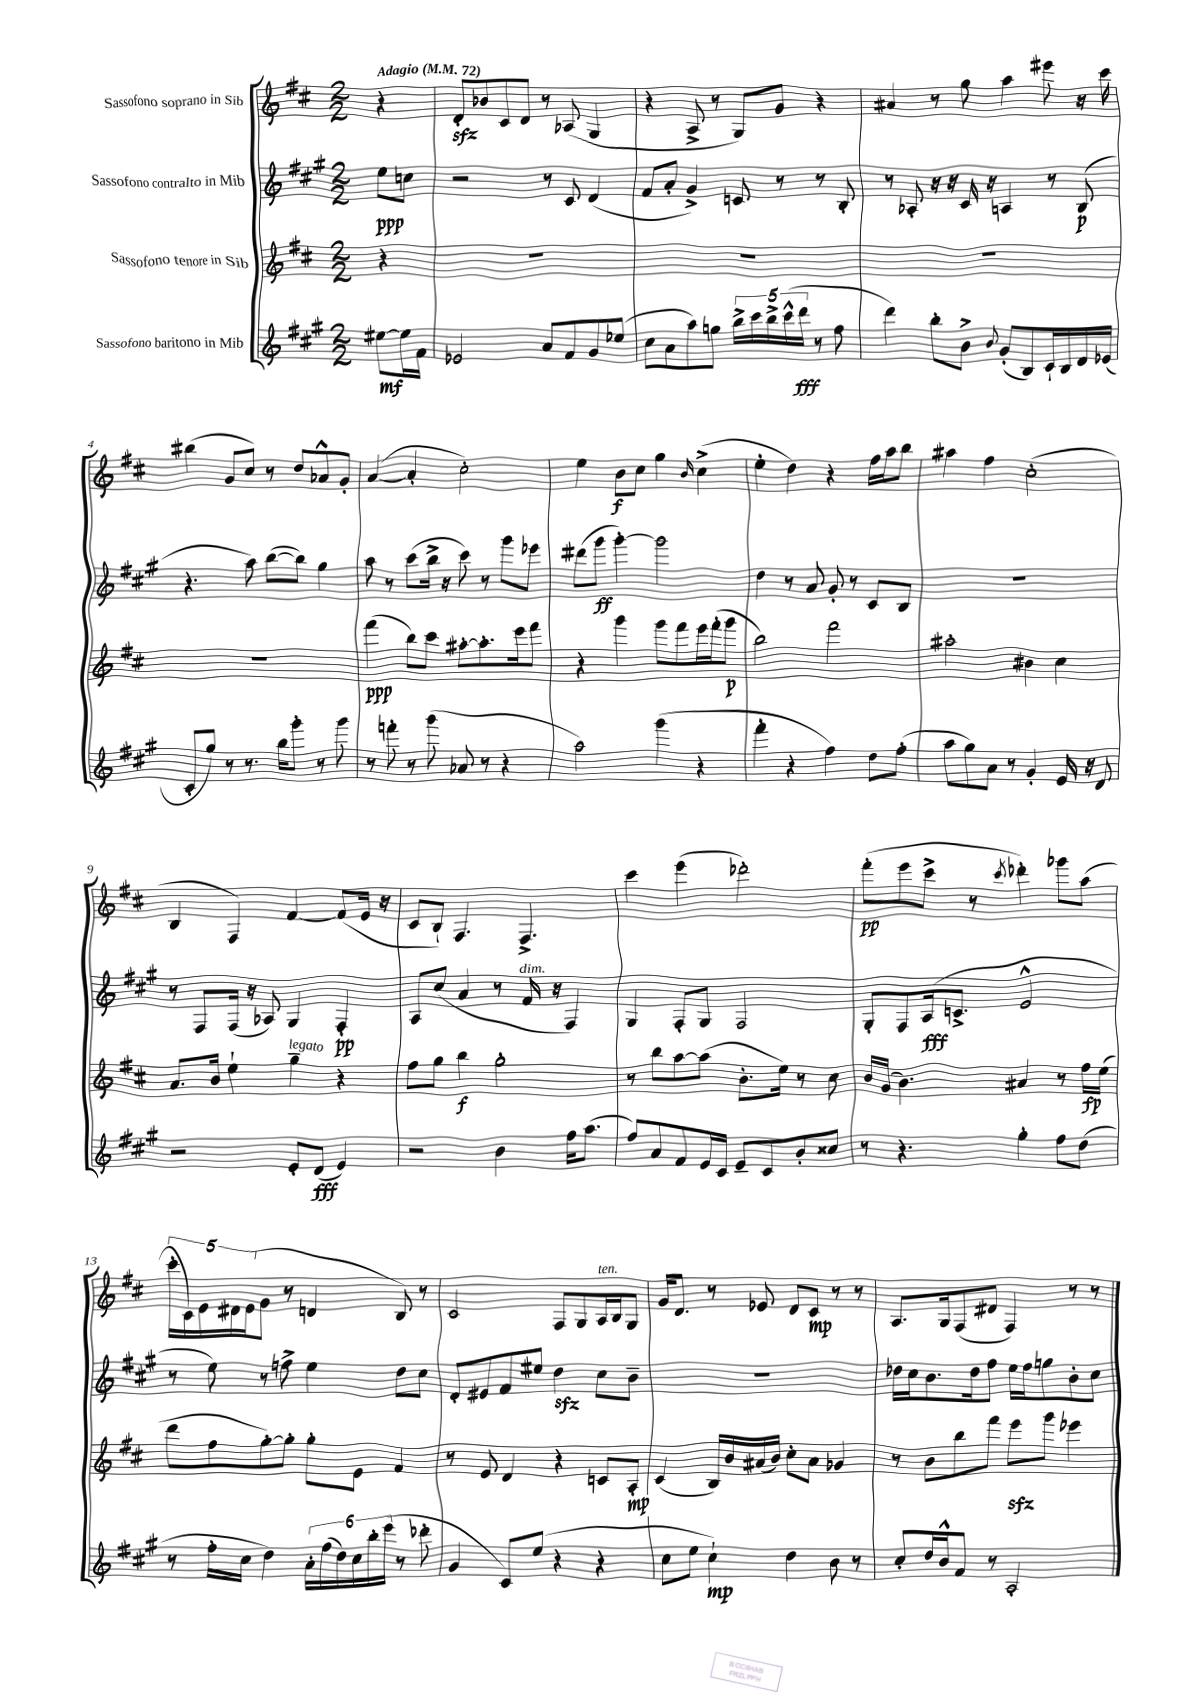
<<
\new StaffGroup <<
\new Staff = "s0" \with { instrumentName = "Sassofono soprano in Sib" } {
    \clef treble \key d \major \numericTimeSignature \time 2/2 \partial 4 \tempo "Adagio" 4 = 72
    r4 |
    d'8-.\sfz bes'8 cis'8 d'8 r8 aes8( g4 |
    r4 a8-> r8 g8) g'8 r4 |
    ais'4 r8 g''8 a''4 eis'''8 r16 cis'''16 |
    bis''4( g'8 cis''8) r8 d''8 aes'8-^ g'8-. |
    a'4~( a'4-. cis''2-.) |
    e''4 b'8\f cis''8 g''4 \grace { b'16 } cis''4->( |
    e''4-. d''4) r4 fis''16 a''16 b''8 |
    ais''4 fis''4 cis''2-.( |
    b4 fis4) fis'4~ fis'8( e'16 r16 |
    cis'8 b8-!) fis4. fis4.-> |
    cis'''4 e'''4( des'''2-.) |
    fis'''8-.\pp( e'''8 cis'''8-> r8 \acciaccatura { cis'''8 } des'''4-.) ges'''8 a''8( |
    \tuplet 5/4 { cis'''16-. cis'16) e'16 dis'16 e'16( } g'8 r8 d'4 b8) r8 |
    cis'2 fis8 g8 a16^\markup { \italic "ten." } b16 g8 |
    g'16 d'8. r8 ees'8 d'8 cis'8\mp r8 r8 |
    a8. g16 fis8( dis'8 fis4) r8 r8 \bar "|." |
}
\new Staff = "s1" \with { instrumentName = "Sassofono contralto in Mib" } {
    \clef treble \key a \major \numericTimeSignature \time 2/2 \partial 4
    e''8\ppp c''8 |
    r2 r8 cis'8 d'4( |
    fis'8 a'8-. gis'4->) c'8 r8 r8 b8-. |
    r8 aes8-. r16 r16 cis'16 r16 a4 r8 b8\p( |
    r4. a''8) b''8~( b''8) gis''4 |
    a''8 r8 cis'''8( b''16-> r16 cis'''8) r8 gis'''8 ees'''8 |
    dis'''8( gis'''8\ff gis'''4~-.) gis'''2 |
    d''4 r8 a'8 gis'8-. r8 cis'8 b8 |
    R1 |
    r8 fis8 fis16( r16 aes8) gis4 fis4-.\pp |
    a8 cis''8( a'4 r8 fis'16^\markup { \italic "dim." } r16 fis4) |
    gis4 fis8-. gis8 fis2 |
    gis8-. fis8 a16\fff( c'8.-> e'2-^ |
    r8 e''8) r8 f''8-> e''4 d''8 cis''8 |
    d'8-. eis'8 fis'8 eis''8 d''4\sfz cis''8 b'8-- |
    R1 |
    des''16 cis''16 b'8. des''16 fis''8 e''16 fis''16 g''8 b'8-. cis''8 \bar "|." |
}
\new Staff = "s2" \with { instrumentName = "Sassofono tenore in Sib" } {
    \clef treble \key d \major \numericTimeSignature \time 2/2 \partial 4
    r4 |
    R1 |
    R1 |
    R1 |
    R1 |
    fis'''4\ppp( b''8) cis'''8 ais''8~-. ais''8.-. e'''16 fis'''8 |
    r4 g'''4 g'''8 fis'''8 e'''16 fis'''16-.( g'''8\p |
    b''2) fis'''2 |
    ais''2-. bis'4 cis''4 |
    a'8. b'16 e''4-! g''4--^\markup { \italic "legato" } r4 |
    fis''8 g''8 b''4\f g''2-. |
    r8 b''8 a''8~ a''8( b'8.-. e''16) r8 cis''8 |
    b'16 g'16( b'4.) ais'4 r8 fis''16\fp e''16( |
    d'''8 fis''8 g''8~-.) g''8-. g''8-. e'8 fis'4 |
    r8 e'8 d'4 r4 c'8 a8-.\mp |
    cis'4( b16) b'16 ais'16( b'16) cis''8-. ais'8 ges'4 |
    r8 b'8 b''8 fis'''8 e'''8\sfz g'''8 ees'''4 \bar "|." |
}
\new Staff = "s3" \with { instrumentName = "Sassofono baritono in Mib" } {
    \clef treble \key a \major \numericTimeSignature \time 2/2 \partial 4
    eis''8~\mf eis''16 fis'16 |
    ees'2 a'8 fis'8 gis'8 ees''8( |
    cis''8 a'8 a''8) g''8 \tuplet 5/4 { b''16-> cis'''16 b''16-> cis'''16-^( d'''16\fff } r8 fis''8 |
    d'''4) b''8-. b'8-> \appoggiatura { b'8 } gis'8-.( b8) cis'16-! b16 d'16 ees'16( |
    cis'8-. gis''8) r8 r8. b''16 gis'''8-. r8 gis'''8 |
    r8 f'''8-. r8 gis'''8( aes'8 r8 r4 |
    a''2) gis'''4( r4 |
    fis'''4-. r4 fis''4) d''8 fis''8-.( |
    a''8 gis''8) a'8 r8 gis'4-. e'16 r16 d'8 |
    r2 e'8-. d'8\fff( e'4) |
    r2 b'4 fis''16 a''8.( |
    fis''8) a'8 fis'8 e'16 cis'16 e'8-- cis'8 b'8-. cisis''8 |
    r8 r4. gis''4-. fis''8 d''8( |
    r8 fis''16-. cis''16 d''4) \tuplet 6/4 { a'16-. fis''16( d''16) cis''16 b''16-. e'''16( } r8 des'''8-. |
    gis'4 cis'8) e''8( r4 r4 |
    cis''8 e''8 cis''4-!\mp) d''4 b'8 r8 |
    cis''8-. d''16 b'16-^ fis'8 r8 a2-. \bar "|." |
}
>>
>>
